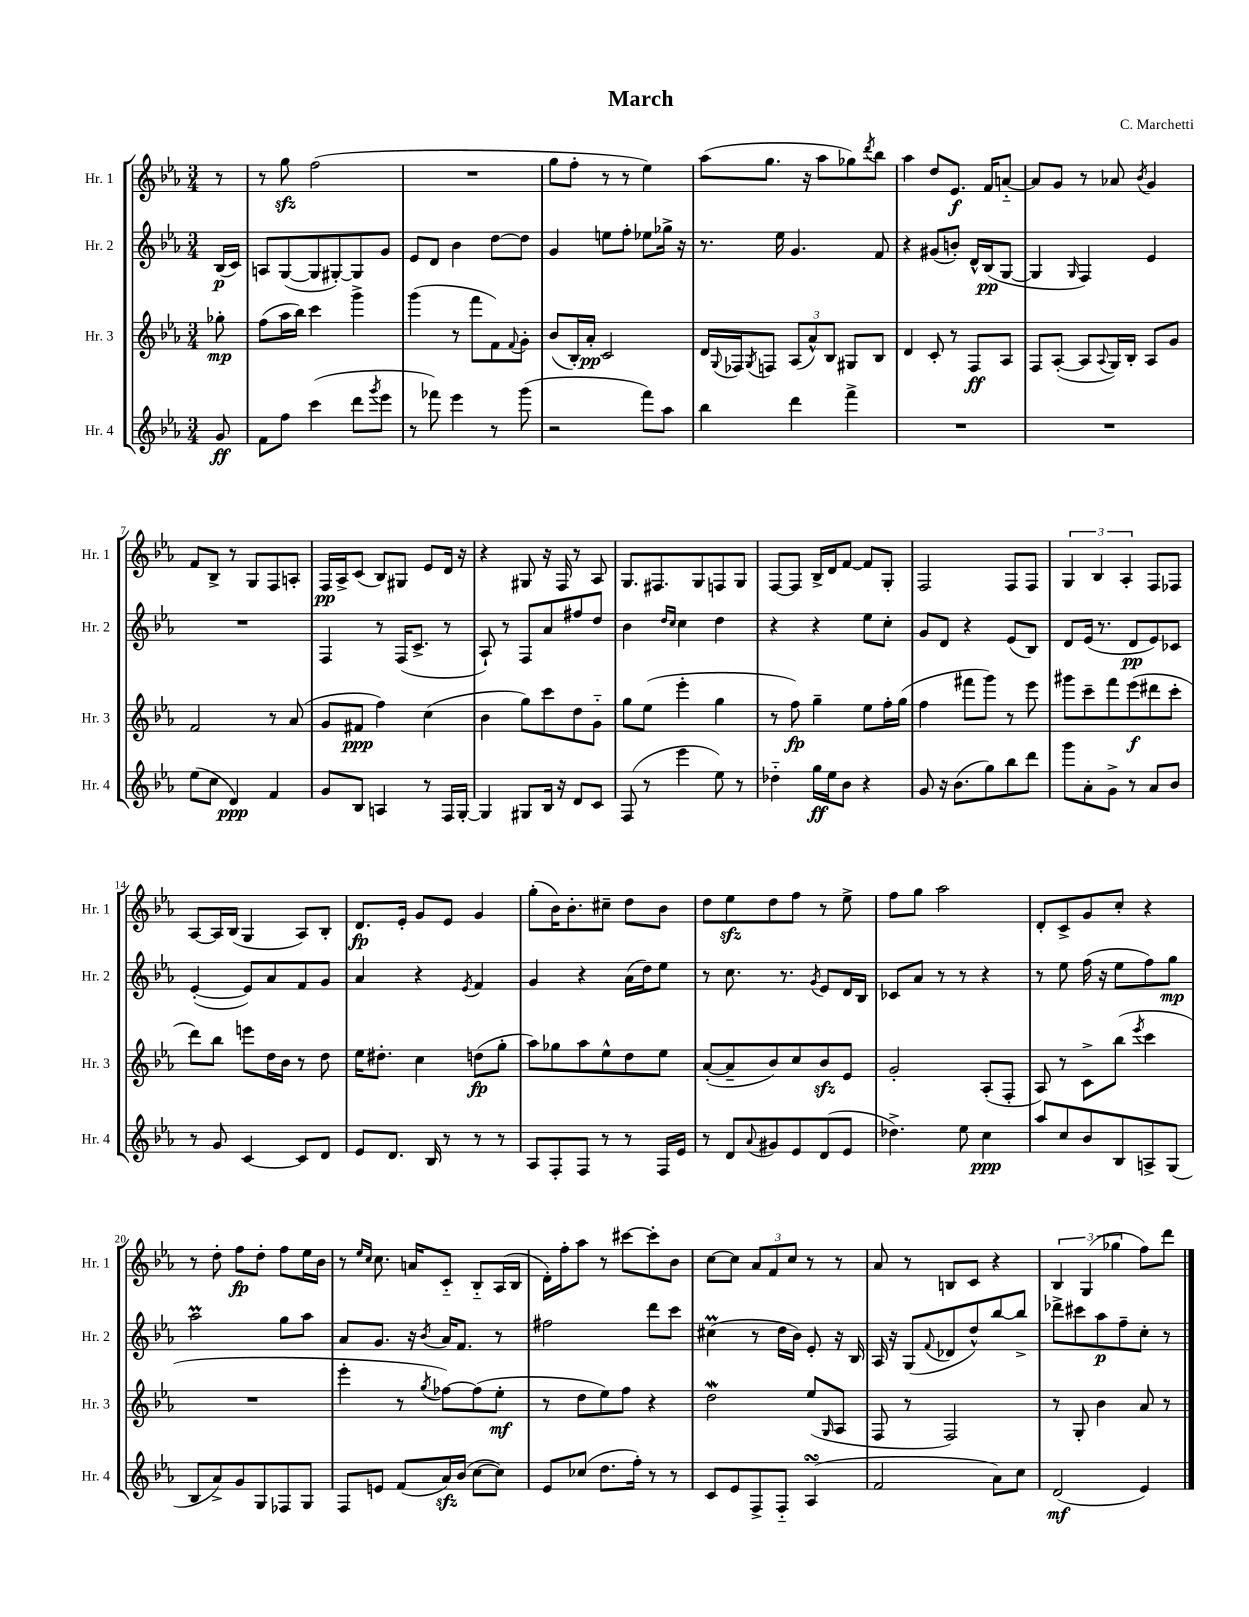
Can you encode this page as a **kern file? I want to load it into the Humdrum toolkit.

**kern	**kern	**kern	**kern
*staff4	*staff3	*staff2	*staff1
*clefG2	*clefG2	*clefG2	*clefG2
*k[b-e-a-]	*k[b-e-a-]	*k[b-e-a-]	*k[b-e-a-]
*M3/4	*M3/4	*M3/4	*M3/4
8g	8gg-'	(16B-	8r
.	.	16c)	.
=	=	=	=
8f	(8ff	8A	8r
8ff	16aa-	([8G	8gg
.	16bb-)	.	.
(4ccc	4ccc	8G]	(2ff
.	.	[8G#')	.
8ddd	4ggg^	8G#]	.
8qggg	.	.	.
8eee-	.	8g	.
=	=	=	=
8r	(4ggg	8e-	2.r
8fff-)	.	8d	.
4eee-	8r	4b-	.
.	8fff	.	.
8r	8f)	[8dd	.
.	8qqf	.	.
(8ggg	8g'	8dd]	.
=	=	=	=
2r	(8b-	4g	8gg
.	16B-')	.	8ff'
.	16a-'	.	.
.	2c	8ee	8r
.	.	8ff'	8r
8fff)	.	8ee-	4ee-)
8aa-	.	16gg-^	.
.	.	16r	.
=	=	=	=
4bb-	16d	8.r	(8aa-
.	8qqG	.	.
.	16F-	.	.
.	8qG	.	.
.	8F	.	8.gg
.	.	16ee-	.
4ddd	(12A-	4.g	.
.	.	.	16r
.	12a-^^)	.	.
.	.	.	8aa-
.	12B-	.	.
4fff^	8G#	.	8gg-)
.	.	.	8qddd
.	8B-	8f	8bb-
=	=	=	=
2.r	4d	4r	4aa-
.	8c'	(8g#	8dd
.	8r	8b')	8.e-
.	8F	16d^^	.
.	.	(16B-	16f
.	8A-	[8G	[8a'~
=	=	=	=
2.r	8F	4G]	8a]
.	([8A-'	.	8g
.	.	16qqG	.
.	8A-]	4F)	8r
.	8qqA-	.	.
.	16G)	.	8a-
.	16B-'	.	.
.	.	.	8qb-
.	8A-	4e-	4g
.	8g	.	.
=	=	=	=
(8ee-	2f	2.r	8f
8cc	.	.	8B-^
4d)	.	.	8r
.	.	.	8G
4f	8r	.	8F
.	(8a-	.	8A'
=	=	=	=
8g	8g	4F	16F
.	.	.	16A-^
8B-	8f#	.	(8c
4A	4ff)	8r	8B-)
.	.	(16F	8G#
.	.	8.c^	.
8r	(4cc	.	8e-
16F	.	8r	16d
[16G'	.	.	16r
=	=	=	=
4G]	4b-	8A-`)	4r
.	.	8r	.
8G#	8gg)	8F	8G#
16B-	8ccc	8a-	16r
16r	.	.	16F
8d	8dd	8ff#	8r
8c	8g'~	8dd	8A-
=	=	=	=
(8F	8gg	4b-	8.G
8r	(8ee-	.	.
.	.	.	8.F#
.	.	16qqdd	.
.	.	16qqcc	.
4eee-	4eee-'	4cc	.
.	.	.	8G
8ee-)	4gg	4dd	8F
8r	.	.	8G
=	=	=	=
4dd-'~	8r	4r	[8F
.	8ff)	.	8F]
16gg	4gg~	4r	16B-^
16ee-	.	.	16d
8b-	.	.	[8f
4r	8ee-	8ee-	8f]
.	16ff'	8cc'	8G'
.	(16gg	.	.
=	=	=	=
8g	4ff	8g	2F
16r	.	8d	.
(8.b-	.	.	.
.	8fff#	4r	.
8gg)	8ggg)	.	.
8bb-	8r	(8e-	8F
8ddd	8eee-	8B-)	8F
=	=	=	=
8ggg	8ggg#	8d	6G
8a-'	8ccc~	(16e-	.
.	.	.	6B-
.	.	8.r	.
8g^	8fff	.	.
.	.	.	6A-'
8r	(8eee-	8d	.
8a-	8ddd#	8e-)	8F
8b-	8ccc'	8c-	8F-
=	=	=	=
8r	8ddd)	([4e-'	[8A-
8g	8bb-	.	16A-]
.	.	.	(16B-
[4c	8eee	8e-])	4G
.	16dd	8a-	.
.	16b-	.	.
8c]	8r	8f	8A-)
8d	8dd	8g	8B-'
=	=	=	=
8e-	16ee-	4a-	8.d
.	8.dd#'	.	.
8.d	.	.	.
.	.	.	16e-'
.	4cc	4r	8g
16B-	.	.	.
8r	.	.	8e-
.	.	8qe-	.
8r	(8dd	4f	4g
8r	8gg'	.	.
=	=	=	=
8A-	8aa-)	4g	(8gg'
8F'	8gg-	.	16b-)
.	.	.	8.b-'
8F	8aa-	4r	.
8r	8ee-^^	.	8cc#~
8r	8dd	(16a-	8dd
.	.	16dd)	.
16F	8ee-	8ee-	8b-
16e-	.	.	.
=	=	=	=
8r	([8a-'	8r	8dd
8d	8a-~]	8.cc	8ee-
8qqa-	.	.	.
8g#	8b-)	.	8dd
.	.	8.r	.
8e-	8cc	.	8ff
.	.	8qg	.
(8d	8b-	8e-	8r
8e-	8e-	16d	8ee-^
.	.	16B-	.
=	=	=	=
4.dd-^)	2g'	8c-	8ff
.	.	8a-	8gg
.	.	8r	2aa-
8ee-	.	8r	.
4cc	(8A-'	4r	.
.	8F'	.	.
=	=	=	=
8aa-	8A-)	8r	8d'
8cc	8r	8ee-	8c^
8b-	8c^	(16ff	8g
.	.	16r	.
8B-	(8bb-	8ee-	8cc'
.	8qeee-	.	.
8A^	4ccc	8ff)	4r
(8G	.	8gg	.
=	=	=	=
8B-	2.r	2aa-	8r
8a-^)	.	.	8dd'
8g	.	.	8ff
8G	.	.	8dd'
8F-	.	8gg	8ff
8G	.	8aa-	16ee-
.	.	.	16b-
=	=	=	=
8F	4eee-'	8a-	8r
.	.	.	16qqee-
.	.	.	16qqcc
8e	.	8.g	8.cc
(8f	8r	.	.
.	.	16r	16a
.	8qgg	8qb-	.
16a-)	[8ff-)	16a-	8c'~
(16b-	.	8.f	.
[8cc	(8ff-]	.	8B-'~
8cc])	8ee-'	8r	(16A-
.	.	.	16B-
=	=	=	=
8e-	8r	2ff#	16d')
.	.	.	16ff'
(8cc-	8dd	.	8aa-
8.dd	8ee-)	.	8r
.	8ff	.	[8ccc#
16ff')	.	.	.
8r	4r	8ddd	8ccc#']
8r	.	8ccc	8b-
=	=	=	=
8c	2dd	(4cc#	[8cc
8e-	.	.	8cc]
8F^	.	8r	12a-
.	.	.	12f
8F'~	.	16dd	.
.	.	.	12cc
.	.	16b-)	.
(4A-	(8ee-	8e-'	8r
.	16qqG	.	.
.	8A-	16r	8r
.	.	16B-	.
=	=	=	=
2f	8F	16A-	8a-
.	.	16r	.
.	8r	(8G	8r
.	.	8qqf	.
.	2F)	8d-	8B
.	.	8dd^^)	8c
8a-)	.	[8bb-	4r
8cc	.	8bb-^]	.
=	=	=	=
(2d	8r	8ddd-^	6B-
.	8G'	8ccc#	.
.	.	.	(6G
.	4b-	8aa-	.
.	.	.	6gg-
.	.	8ff~	.
4e-)	8a-	8cc'	8ff)
.	8r	8r	8ddd
==	==	==	==
*-	*-	*-	*-
